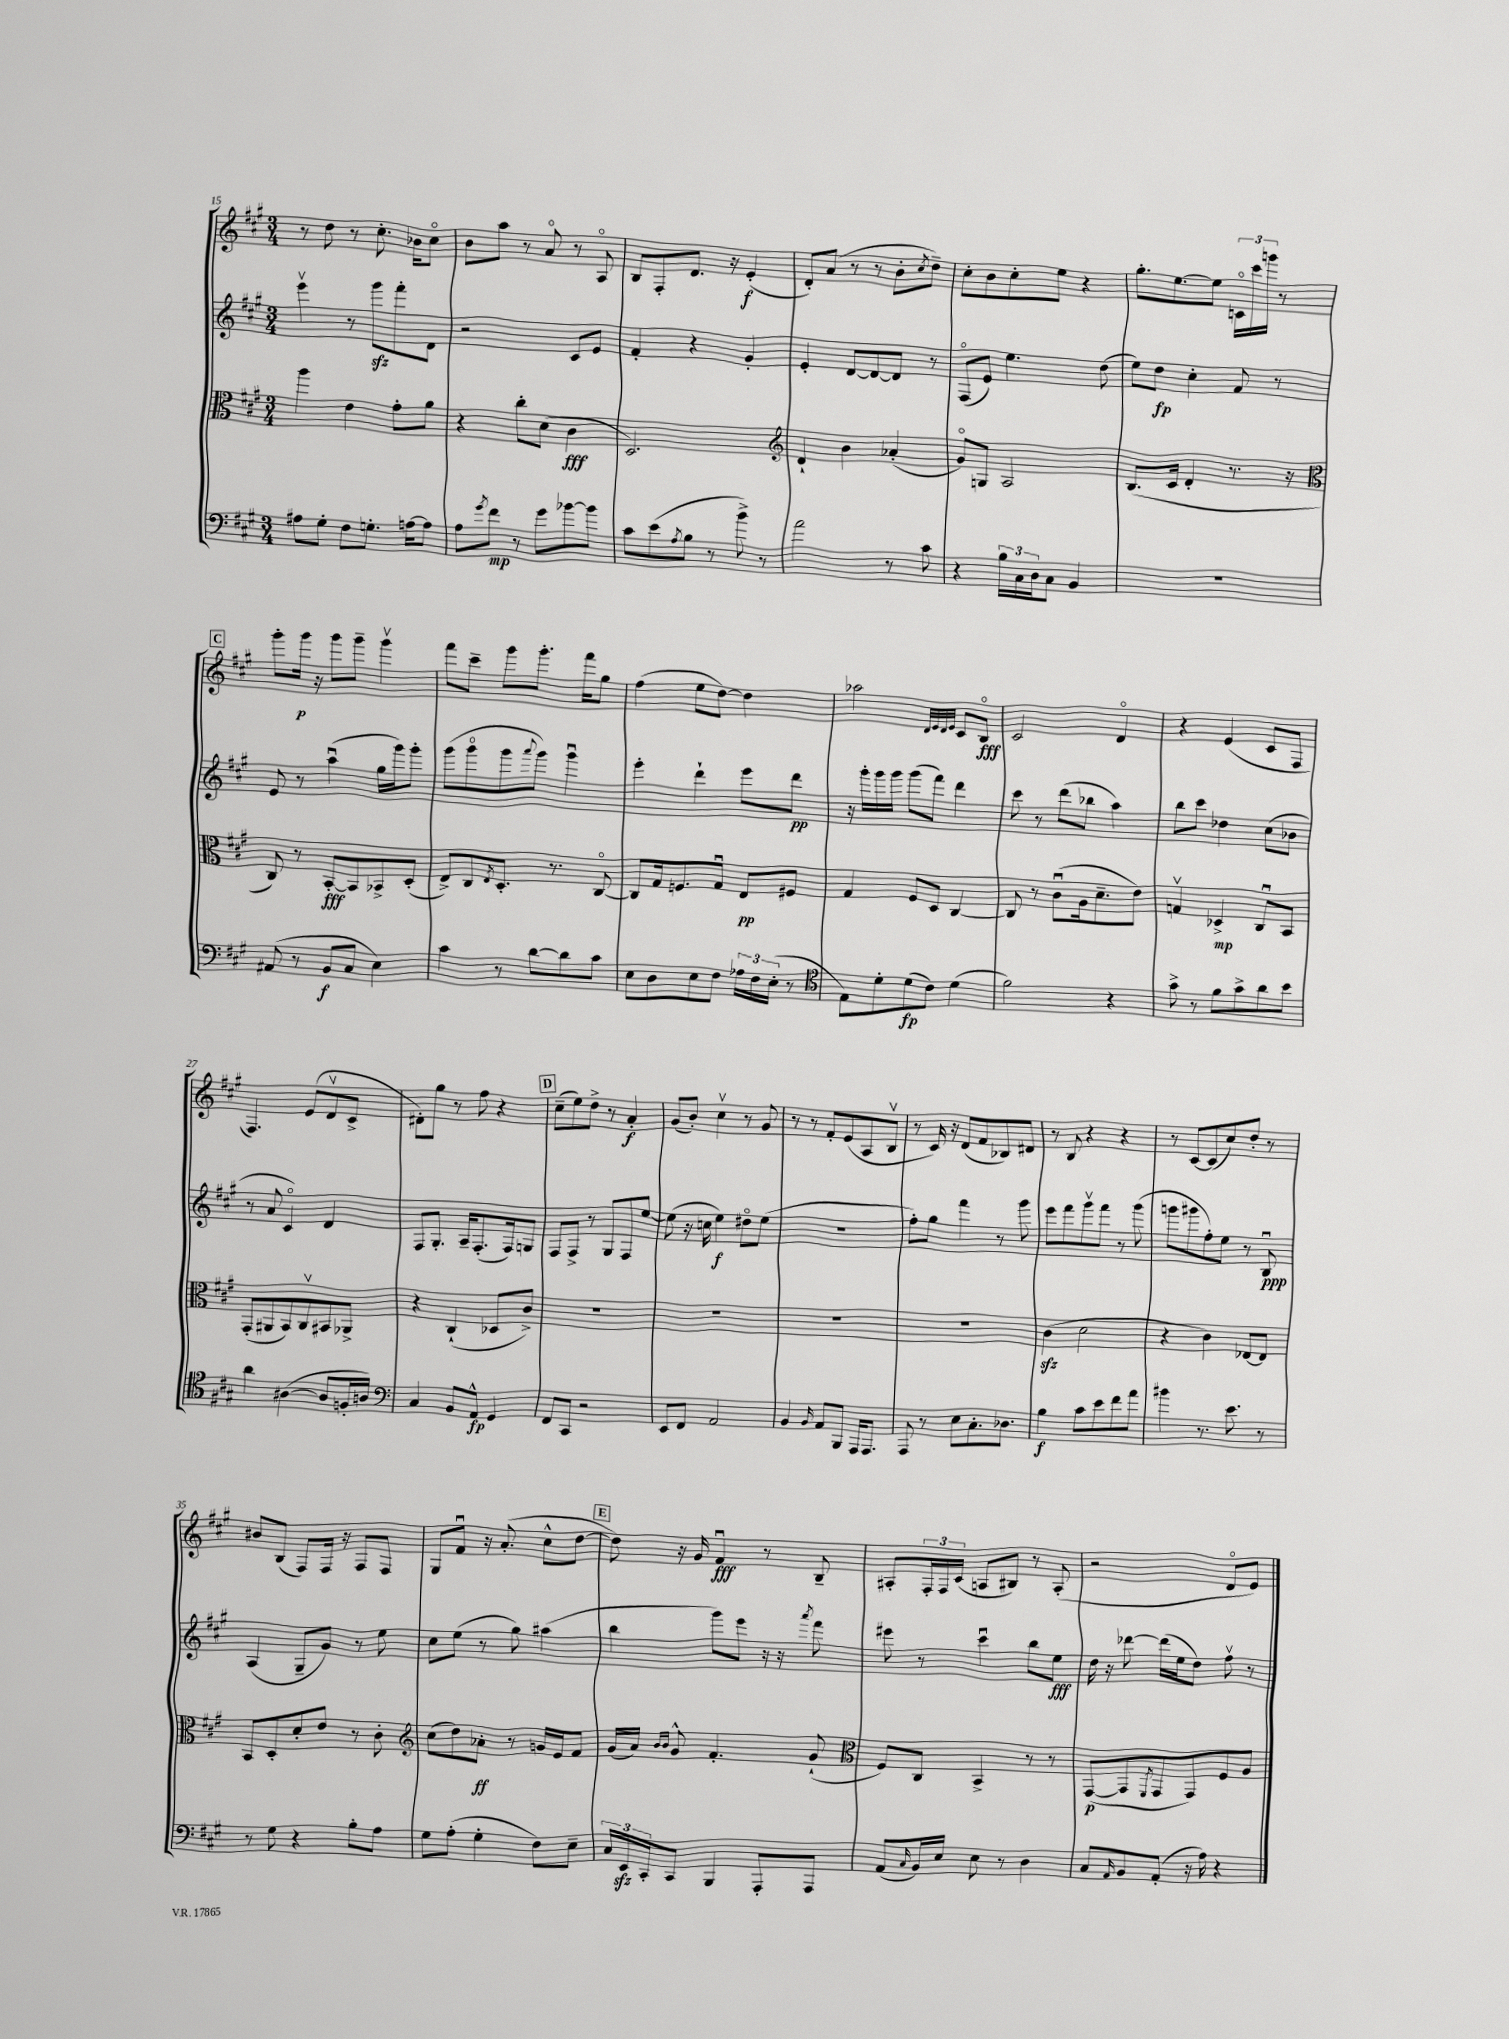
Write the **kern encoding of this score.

**kern	**kern	**kern	**kern
*staff4	*staff3	*staff2	*staff1
*clefF4	*clefC3	*clefG2	*clefG2
*k[f#c#g#]	*k[f#c#g#]	*k[f#c#g#]	*k[f#c#g#]
*M3/4	*M3/4	*M3/4	*M3/4
8A#	4aa	4eeev	8r
8G#'	.	.	8dd
8F#	4e	8r	8r
8.G'	.	8ggg#	8.cc#'
.	8g#'	8fff#'	.
[16A	.	.	16b-
8A]	8a	8d	8cc#o
=	=	=	=
8A	4r	2r	8b
8qg#	.	.	.
8f#	.	.	8aa
8r	8cc#'	.	8r
8g#	(8d	.	8ao
[8b-	4c#	8c#	8r
8b-]	.	8e	8Ao
=	=	=	=
8c#	2.D)	4f#'	8B
(8e	.	.	8F#'
8qA	.	.	.
8B	.	4r	8.d
8r	.	.	.
.	.	.	16r
8b^)	.	4g#'	(4e'
8r	.	.	.
=	=	=	=
*	*clefG2	*	*
2a	4d`	4e'	8d')
.	.	.	(8a
.	4b	[8d	8r
.	.	8d_	8r
8r	(4a-'	8d]	8b'
.	.	.	8qcc#
8c#	.	8r	8dd~)
=	=	=	=
4r	8g#o)	(8F#o	8cc#'
.	8G	8e)	8b
24B	2A	4.ee	8cc#'
24C#	.	.	.
24D	.	.	.
8C#	.	.	8ee
4BB	.	.	4r
.	.	(8dd	.
=	=	=	=
2.r	(8.B	8ee)	8.gg#'
.	.	8dd	.
.	16c#	.	[8.ee
.	4d'	4cc#'	.
.	.	.	8ee]
.	8.r	8f#	24co
.	.	.	24ccc#
.	.	.	24ggg
.	.	8r	8r
.	16r	.	.
=	=	=	=
*	*clefC3	*	*
(8AA#	8C#)	8e	8ggg#'
8r	8r	8r	16ggg#
.	.	.	16r
8BB	[8BB'	(4aau	8ggg#
8C#	8BB]	.	8ggg#~
4E)	8BB-^	16gg#	4ggg#v
.	.	16ggg#)	.
.	(8D'	8ggg#'	.
=	=	=	=
4c#	8E^)	(8ggg#	8fff#
.	8C#	8ggg#o	8ccc#~
.	8qE	.	.
8r	8.D'	8ggg#	8ggg#
.	.	8qqaaa	.
[8d	.	8ggg#)	8.ggg#'
.	8.r	.	.
8d]	.	4ggg#u	.
.	.	.	16fff#
8c#	[8C#o	.	8gg#
=	=	=	=
8E	8C#]	4eee'	(4ff#
8D	16G#	.	.
.	8.F	.	.
8E	.	4ddd`	8ee
8F#	8G#u	.	[8dd)
24A-	8E	8eee	4dd]
24F#	.	.	.
(24E'	.	.	.
8r	8F#	8ddd	.
=	=	=	=
*clefC4	*	*	*
8E)	4G#	16r	2aa-
.	.	16ggg#'	.
8d'	.	16ggg#	.
.	.	16ggg#	.
(8d	8F#	(8ggg#	.
8c#)	8D	8fff#)	.
.	.	.	32qqd
.	.	.	32qqe
.	.	.	32qqd
.	.	.	32qqe
(4d	[4C#	4ddd	8c#
.	.	.	8Bo
=	=	=	=
2f#)	8C#]	8ccc#	2c#
.	8r	8r	.
.	(8c#u	(8ddd	.
.	16A	8bb-	.
.	8.d~	.	.
4r	.	4aa)	4do
.	8e)	.	.
=	=	=	=
8g#^	4Gv	8bb	4r
8r	.	8ccc#	.
8f#	4D-^	4dd-	(4e
8g#^	.	.	.
8a	8C#u	(8cc#	8c#
8b	8BB	8b-	8F#
=	=	=	=
4a	(8GG#'	8r	4.F#)
.	8AA#	8a	.
([4A#	8BB)	4c#o)	.
.	8C#v	.	(8e
8A#]	8BB#	4d	8dv
16F'	8AA-^	.	8c#^
16A)	.	.	.
=	=	=	=
*clefF4	*	*	*
4C#	4r	8F#	8d#')
.	.	8.G#'	8gg#
8BB	(4C#`	.	8r
.	.	16A~	.
8AA^^	.	(8.F#'	8ff#
4GG#	8D-	.	4r
.	.	16F#)	.
.	8c#^)	8G	.
=	=	=	=
8FF#	2.r	8F#	(8cc#~
8CC#	.	8F#^	8ee)
2r	.	8r	8dd^
.	.	8G#	8r
.	.	8F#	4a'
.	.	[8ee	.
=	=	=	=
8EE	2.r	(8ee]	(8g#
8FF#	.	16r	8b')
.	.	16cc	.
2AA	.	4ee)	4cc#v
.	.	8dd#o	8r
.	.	(8ee	8g#
=	=	=	=
4BB	2.r	2.r	8r
.	.	.	8r
16qqBB	.	.	.
8AA	.	.	8f#'
8BBB	.	.	(8e
16AAA	.	.	8A
8.AAA	.	.	.
.	.	.	8Bv
=	=	=	=
8AAA	2.r	8ff#')	8r
8r	.	8gg#	16c#)
.	.	.	16r
8E	.	4fff#	(8d
8.C#'	.	.	8f#
.	.	8r	8B-)
8.D-	.	.	.
.	.	8ggg#	8d#
=	=	=	=
4B	(4c#	8eee	8r
.	.	8fff#	8B
8c#	2d	8ggg#v	4r
8e	.	8fff#	.
8f#	.	8r	4r
8a	.	(8ggg#	.
=	=	=	=
4b#	4r	8ggg	8r
.	.	8ggg#	[8c#
8.r	4c#)	8ff#')	(8c#]
.	.	8ee	8cc#)
8.e	.	.	.
.	[8E-	8r	8dd'
8r	8E-]	8Bu	8r
=	=	=	=
8r	8BB	(4A	8b#
8G#	8D'	.	(8B
4r	8d'	8G#~	8F#)
.	8e	8g#)	16F#
.	.	.	16r
8B'	8r	8r	8F#
8A	8c#'	8ee	8F#
=	=	=	=
*	*clefG2	*	*
8G#	(8cc#	8cc#	8G#
(8A'	8dd)	(8ee	8f#u
4G#'	8a-'	8r	16r
.	.	.	(8.a'
.	8r	8gg#)	.
8F#)	16g	(4aa#	8cc#^^
.	16e	.	.
8E~	8f#	.	[8dd
=	=	=	=
24C#	(16g#	4bb	8dd])
24EE	.	.	.
.	16a)	.	.
24CC#'	.	.	.
.	16qqb	.	.
.	16qqb	.	.
8CC#	8g#^^	.	16r
.	.	.	16g#
4BBB	4.f#'	8ggg#)	4f#u
.	.	8eee	.
8AAA'	.	16r	8r
.	.	16r	.
.	.	8qaaa	.
8AAA	(8g#`	8fff#	8B~
=	=	=	=
*	*clefC3	*	*
(8AA	8F#)	8eee#	8A#'
16qqC#	.	.	.
16BB)	8C#	8r	24F#'
.	.	.	24F#
16E	.	.	.
.	.	.	(24c#
8E	4BB^	4ccc#u	8A
8r	.	.	8B#)
4D	8r	8bb	8r
.	8r	8ee	(8A'
=	=	=	=
8C#	([8GG#	16dd	2r
.	.	16r	.
16qqAA	.	.	.
8BB	8GG#]	[8ddd-	.
.	8qFF#	.	.
(8AA'	8GG#	(16ddd-]	.
.	.	16ee	.
16r	8GG#)	8dd)	.
16A)	.	.	.
4r	8F#	8ff#v	8do
.	8A	8r	8e)
==	==	==	==
*-	*-	*-	*-
